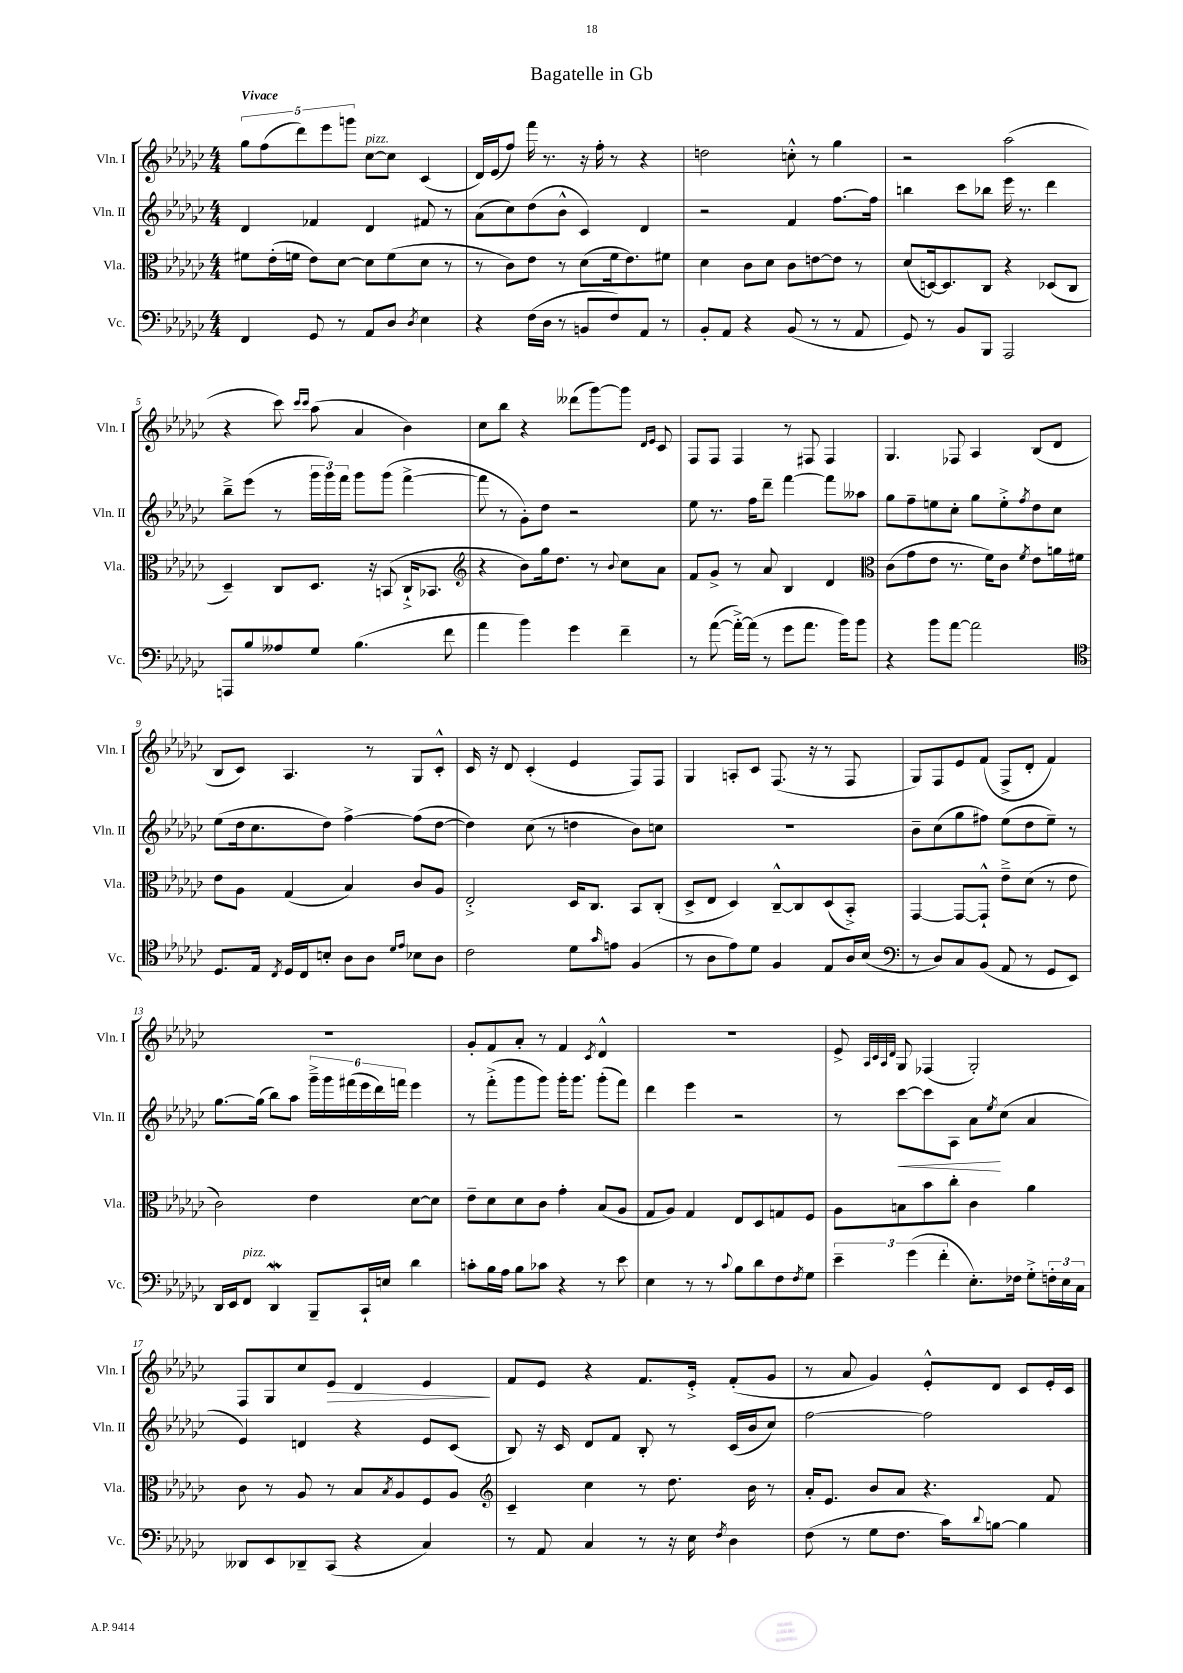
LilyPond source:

\header { title = "Bagatelle in Gb" }
<<
\new StaffGroup <<
\new Staff = "s0" \with { instrumentName = "Vln. I" shortInstrumentName = "Vln. I" } {
    \clef treble \key ges \major \numericTimeSignature \time 4/4 \tempo "Vivace"
    \tuplet 5/4 { ges''8 f''8( des'''8) ees'''8 g'''8 } ces''8~^\markup { \italic "pizz." } ces''8 ces'4( |
    des'16) ees'16( f''8) f'''16 r8. r16 f''16-. r8 r4 |
    d''2 c''8-.-^ r8 ges''4 |
    r2 aes''2( |
    r4 ces'''8) \grace { ces'''16 ces'''16 } aes''8( aes'4 bes'4) |
    ces''8 bes''8 r4 deses'''8( ges'''8~) ges'''8 \grace { des'16 ees'16 } ces'8 |
    f8 f8 f4 r8 fis8 fis4 |
    ges4. fes8 aes4 bes8( des'8 |
    bes8 ces'8) aes4. r8 ges8 ces'8-.-^ |
    ces'16 r16 des'8 ces'4-.( ees'4 f8) f8 |
    ges4 a8-. ces'8 f8.( r16 r8 f8 |
    ges8) f8 ees'8 f'8( f8-> des'8-. f'4) |
    R1 |
    ges'8-. f'8 aes'8-. r8 f'4 \acciaccatura { ces'8 } des'4-^ |
    R1 |
    ees'8-> \grace { aes32 ces'32 aes32 des'32 } ges8 fes4( ges2-.) |
    f8 ges8 ces''8 ees'8\> des'4 ees'4\! |
    f'8 ees'8 r4 f'8. ees'16-.-> f'8-.( ges'8 |
    r8 aes'8 ges'4) ees'8-.-^ des'8 ces'8 ees'16-. ces'16 \bar "|." |
}
\new Staff = "s1" \with { instrumentName = "Vln. II" shortInstrumentName = "Vln. II" } {
    \clef treble \key ges \major \numericTimeSignature \time 4/4
    des'4 fes'4 des'4 fis'8 r8 |
    aes'8( ces''8) des''8( bes'8-^ ces'4) des'4 |
    r2 f'4 f''8.~ f''16 |
    b''4 ces'''8 bes''8 ees'''16 r8. des'''4 |
    bes''8---> ees'''8( r8 \tuplet 3/2 { ges'''16 ges'''16) f'''16 } ges'''8 ges'''8( f'''4~-> |
    f'''8 r8 ges'8-.) des''8 r2 |
    ees''8 r8. f''16 des'''8-- f'''4~ f'''8 aeses''8 |
    ges''8 f''8-- e''8 ces''8-. ges''8 e''8-.-> \acciaccatura { f''8 } des''8 ces''8 |
    ees''8( des''16 ces''8. des''8) f''4~-> f''8( des''8~ |
    des''4) ces''8( r8 d''4 bes'8) c''8 |
    R1 |
    bes'8-- ces''8( ges''8 fis''8) ees''8( des''8 ees''8--) r8 |
    ges''8.~ ges''16( bes''8) aes''8 \tuplet 6/4 { ges'''16---> ges'''16 fis'''16( ees'''16 des'''16) f'''16 } ees'''4 |
    r8 f'''8-.->( ges'''8 ges'''8) ges'''16-. ges'''8. ges'''8-.( f'''8) |
    des'''4 ees'''4 r2 |
    r8 ces'''8~\< ces'''8 aes8 aes'8\! \acciaccatura { ees''8 } ces''8( aes'4 |
    ees'4) d'4 r4 ees'8 ces'8( |
    bes8) r16 ces'16 des'8 f'8 bes8-. r8 ces'16( bes'16 ces''8) |
    f''2~ f''2 \bar "|." |
}
\new Staff = "s2" \with { instrumentName = "Vla." shortInstrumentName = "Vla." } {
    \clef alto \key ges \major \numericTimeSignature \time 4/4
    fis'8 ees'16-.( f'16 ees'8) des'8~ des'8 f'8( des'8 r8 |
    r8 ces'8) ees'8 r8 des'8( f'16 ees'8.) fis'8 |
    des'4 ces'8 des'8 ces'8 e'8~ e'8 r8 |
    des'8( d16~) d8. ces8 r4 des8( ces8 |
    des4--) ces8 des8. r16 b,8( ces16-!-> bes,8. |
    \clef treble r4 bes'8) ges''16 des''8. r8 \appoggiatura { bes'8 } ces''8 aes'8 |
    f'8 ges'8-> r8 aes'8 bes4 des'4 |
    \clef alto ces'8( ges'8 ees'8 r8. f'16) ces'8 \acciaccatura { f'8 } ees'8 a'16 fis'16 |
    ees'8 aes8 ges4( bes4) ces'8 aes8 |
    ees2-.-> des16 ces8. bes,8 ces8-.( |
    des8-> ees8 des4) ces8~---^ ces8 des8( bes,8-.->) |
    ges,4~ ges,8~ ges,8-!-^ ees'8---> des'8( r8 ees'8 |
    ces'2) ees'4 des'8~ des'8 |
    ees'8-- des'8 des'8 ces'8 ges'4-. bes8( aes8 |
    ges8 aes8) ges4 ees8 des8 g8 f8 |
    aes8 b8 bes'8 ces''8-. ces'4 aes'4 |
    ces'8 r8 aes8 r8 bes8 \acciaccatura { bes8 } aes8 f8 aes8 |
    \clef treble ces'4-- ces''4 r8 des''8. bes'16 r8 |
    aes'16-. ees'8. bes'8 aes'8 r4. f'8 \bar "|." |
}
\new Staff = "s3" \with { instrumentName = "Vc." shortInstrumentName = "Vc." } {
    \clef bass \key ges \major \numericTimeSignature \time 4/4
    f,4 ges,8 r8 aes,8 des8 \acciaccatura { des8 } ees4 |
    r4 f16( des16 r8 b,8 f8) aes,8 r8 |
    bes,8-. aes,8 r4 bes,8( r8 r8 aes,8 |
    ges,8) r8 bes,8 bes,,8 aes,,2 |
    a,,8 bes8 aeses8 ges8 bes4.( f'8 |
    aes'4 bes'4) ges'4 f'4-- |
    r8 aes'8~( aes'16~-.->) aes'16( r8 ges'8 aes'8. bes'16) bes'8 |
    r4 bes'8 aes'8~ aes'2 |
    \clef tenor des8. ees16 \acciaccatura { ces8 } des16 ces16 b8-. aes8 aes8 \grace { des'16 ees'16 } bes8 aes8 |
    ces'2 des'8 \grace { ges'16 } e'8 f4( |
    r8 aes8 ees'8) des'8 f4 ees8 aes16 bes16( |
    \clef bass r8 des8) ces8 bes,8( aes,8 r8 ges,8 ees,8) |
    des,16 ees,16 f,8^\markup { \italic "pizz." } des,4\mordent bes,,8-- ces,16-! e16 des'4 |
    c'8-. bes16 aes16 bes8 ces'8 r4 r8 ees'8 |
    ees4 r8 r8 \appoggiatura { ces'8 } bes8 des'8 f8 \acciaccatura { f8 } ges8 |
    \tuplet 3/2 { ees'4-- ges'4( f'4-. } ees8.-.) fes16 ges8-.-> \tuplet 3/2 { f16-. ees16 ces16 } |
    deses,8 ees,8 des,8-- ces,8( r4 ces4) |
    r8 aes,8 ces4 r8 r16 ees16 \acciaccatura { f8 } des4 |
    f8( r8 ges8 f8. ces'16) \appoggiatura { des'8 } b8~ b4 \bar "|." |
}
>>
>>
